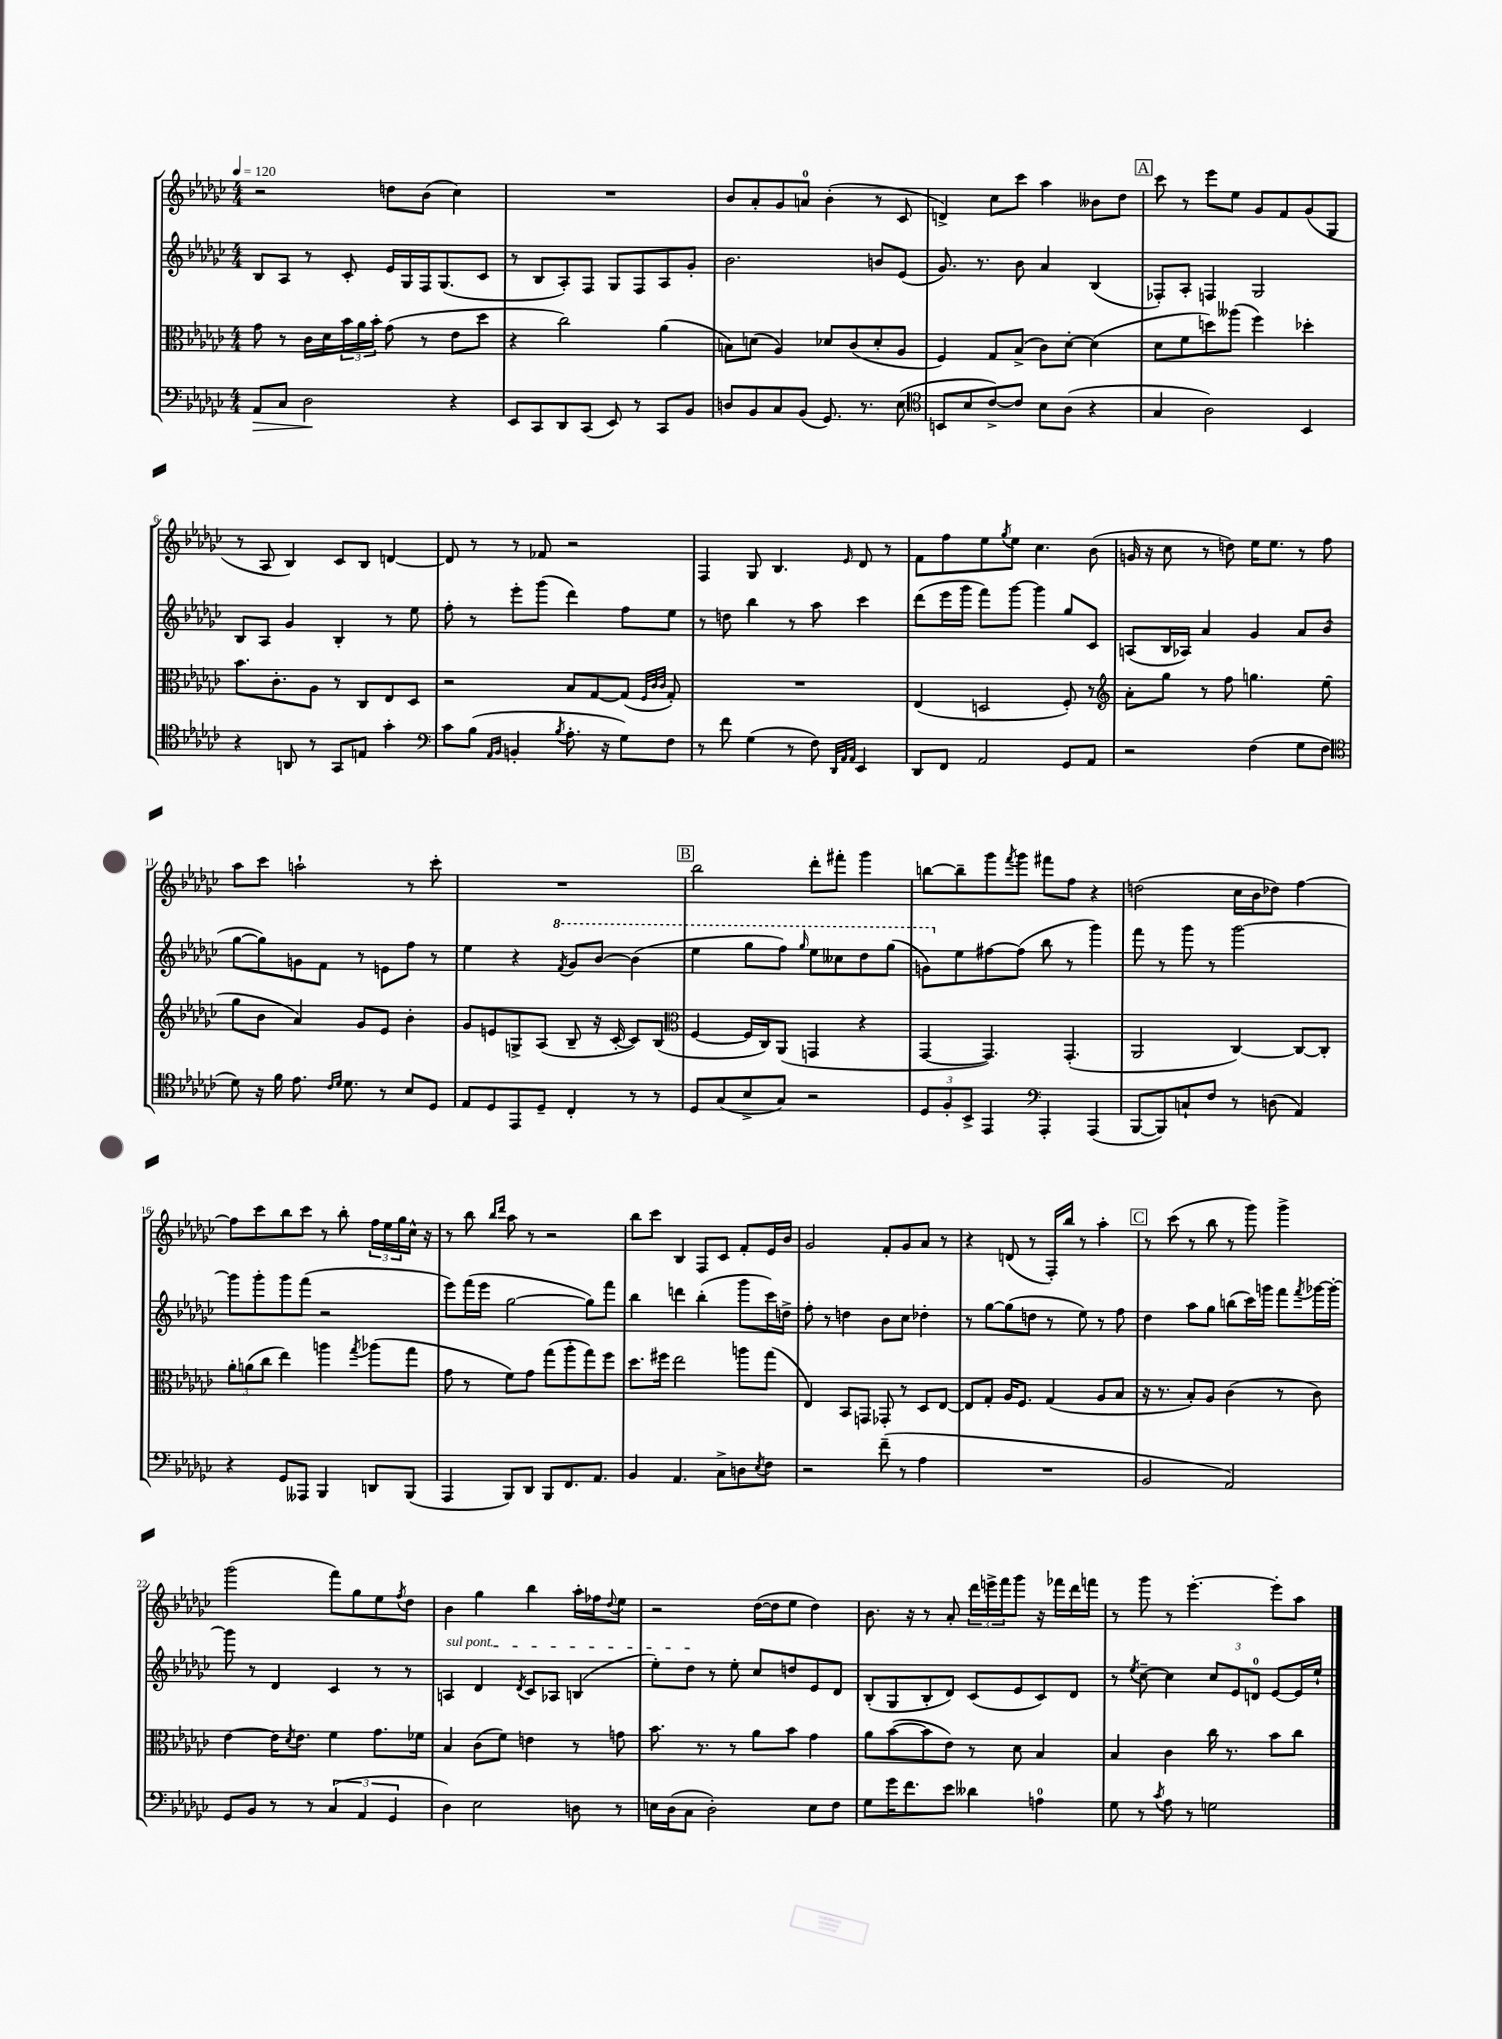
<<
\new StaffGroup <<
\new Staff = "s0" {
    \clef treble \key ges \major \numericTimeSignature \time 4/4 \tempo 4 = 120
    r2 d''8 bes'8( ces''4) |
    R1 |
    bes'8 aes'8-. ges'8 a'8-0 bes'4-.( r8 ces'8 |
    d'4->) ces''8 ces'''8 aes''4 beses'8 des''8 |
    \mark \markup { \box "A" } ces'''8 r8 ees'''8 ees''8 ges'8 f'8 ges'8( ges8 |
    r8 aes8 bes4) ces'8 bes8 d'4~ |
    d'8 r8 r8 fes'8 r2 |
    f4 ges8 bes4. \grace { ees'16 } des'8 r8 |
    f'8 f''8 ees''8 \acciaccatura { ges''8 } ees''8 ces''4. bes'8( |
    g'16 r16 ces''8 r8 d''8) ees''16 ees''8. r8 f''8 |
    aes''8 ces'''8 a''2-! r8 ces'''8-. |
    R1 |
    \mark \markup { \box "B" } bes''2 des'''8-. fis'''8-. ges'''4 |
    b''8~ b''8-- ges'''8 \acciaccatura { f'''8 } ges'''8 fis'''8 f''8 r4 |
    d''2( ces''16 bes'16 des''8) f''4~ |
    f''8 ces'''8 bes''8 ces'''8 r8 bes''8-. \tuplet 3/2 { f''16 ees''16 ges''16 } ces''16-^ r16 |
    r8 bes''8 \grace { bes''16 des'''16 } aes''8 r8 r2 |
    bes''8 ces'''8 bes4 f8 ces'8 f'8-. ees'16 bes'16 |
    ges'2 f'8-. ges'8 aes'8 r8 |
    r4 d'8( r8 f16-.) bes''16 r8 aes''4-. |
    \mark \markup { \box "C" } r8 ces'''8( r8 bes''8 r8 ges'''8) ges'''4-> |
    ges'''2( f'''8) ges''8 ees''8 \acciaccatura { f''8 } des''8 |
    bes'4 ges''4 bes''4 aes''16-. fes''16 \appoggiatura { des''8 } ees''8 |
    r2 des''16~( des''16 ees''8 des''4) |
    bes'8. r16 r8 aes'8-. \tuplet 3/2 { des'''16 e'''16-> f'''16 } ges'''8 r16 fes'''16 des'''16 f'''16 |
    r8 ges'''8 r8 ees'''4.~-. ees'''8-. aes''8 \bar "|." |
}
\new Staff = "s1" {
    \clef treble \key ges \major \numericTimeSignature \time 4/4
    bes8 aes8 r8 ces'8-. ees'16 ges16 f16 ges8.( ces'8 |
    r8 bes8 aes8-.) f8 ges8 f8 aes8 ges'8-. |
    bes'2. b'8 ees'8( |
    ges'8.) r8. bes'8 aes'4 bes4( |
    \mark \markup { \box "A" } fes8-.) aes8-. f4 ges2 |
    bes8 aes8 ges'4 bes4-. r8 ees''8 |
    f''8-. r8 ees'''8-. ges'''8( des'''4) f''8 ees''8 |
    r8 d''8 bes''4 r8 aes''8 ces'''4 |
    des'''8( ees'''16 ges'''16 f'''8) ges'''8~ ges'''4 ges''8 ces'8 |
    a8( bes16 aes16) aes'4 ges'4 aes'8 bes'8( |
    ges''8~ ges''8) g'8 f'8 r8 e'8 f''8 r8 |
    ees''4 r4 \ottava #1 \acciaccatura { f''8 } ges''8 bes''8~ bes''4( |
    \mark \markup { \box "B" } ees'''4 ges'''8 f'''8) \grace { ges'''16 } ees'''8 ceses'''8 des'''8 ges'''8( |
    g''8) \ottava #0 ees''8 fis''8~ fis''8( bes''8 r8 ges'''4) |
    f'''8 r8 ges'''8 r8 ges'''2~ |
    ges'''8 ges'''8-. ges'''8 f'''8( r2 |
    ees'''8) f'''16( ees'''16 ges''2~ ges''8) f'''8 |
    bes''4 d'''4 bes''4-.( ges'''8 ces'''16) d''16-> |
    f''8-. r8 d''4 bes'8 ces''8 des''4-. |
    r8 ges''8~ ges''8( d''8 r8 ees''8) r8 f''8 |
    \mark \markup { \box "C" } des''4 aes''8 ges''8 b''8( ces'''16) g'''16 f'''8 \acciaccatura { f'''8 } ges'''16~ ges'''16~-. |
    ges'''8 r8 des'4 ces'4 r8 r8 |
    \once \override TextSpanner.bound-details.left.text = \markup { \italic "sul pont." } a4\startTextSpan des'4 \acciaccatura { des'8 } ces'8 aes8 b4( |
    ees''8-.) des''8\stopTextSpan r8 ees''8-. ces''8 d''8 ees'8 des'8 |
    bes8-.( ges8 bes8-. des'8) ces'8( ees'8 ces'8) des'8 |
    r8 \acciaccatura { ees''8 } ces''8~-- ces''4 \tuplet 3/2 { ces''8 ees'8 d'8-0 } ees'8~ ees'16 ees''16-! \bar "|." |
}
\new Staff = "s2" {
    \clef alto \key ges \major \numericTimeSignature \time 4/4
    ges'8 r8 ces'16 des'16 \tuplet 3/2 { bes'16 aes'16 bes'16-. } ges'8( r8 ees'8 des''8 |
    r4 ces''2) aes'4( |
    b8) d'8( aes4) des'8 ces'8( des'8-. aes8 |
    f4) ges8 bes8->( ces'8) des'8~-. des'4( |
    \mark \markup { \box "A" } des'8 f'8 d''8) aeses''8( f''4) des''4-. |
    bes'8. ces'8.-. aes8 r8 ces8 ees8 des8 |
    r2 bes8 ges8~ ges8( \grace { f32 ces'32 ces'32 } ges8-.) |
    R1 |
    ees4( d2 f8-.) r8 |
    \clef treble aes'8-. ges''8 r8 f''8 g''4. ees''8( |
    ges''8 bes'8 aes'4) ges'8 ees'8 bes'4-. |
    ges'8 e'8 g8-> aes8( bes8-- r16 ces'16~-. ces'8) bes8( |
    \mark \markup { \box "B" } \clef alto f4~ f16 ces16) aes,8( g,4 r4 |
    ges,4~ ges,4.) ges,4.-.( |
    aes,2 ces4~) ces8~ ces8-. |
    \tuplet 3/2 { aes'8-. a'8( ces''8 } ees''4) a''4 \acciaccatura { ges''8 } aes''8( ges''8 |
    ges'8 r8 f'8) ges'8 ges''8( aes''8-. ges''8) f''8 |
    des''8. fis''16 ees''2 a''8 ges''8( |
    ees4) bes,8 g,8 ges,8-. r8 des8 ees8~ |
    ees8 ges8-. aes16 f8. ges4( aes8 bes8 |
    \mark \markup { \box "C" } r16 r8. bes8-.) aes8 ces'4( r8 ces'8) |
    ees'4~ ees'16 \acciaccatura { des'8 } ees'8. f'4 ges'8. fes'16 |
    bes4 ces'8( f'8) e'4 r8 g'8 |
    bes'8. r8. r8 aes'8 bes'8 ges'4 |
    aes'8 bes'8~( bes'8 ees'8) r8 des'8 bes4 |
    bes4 ces'4 ces''16 r8. bes'8 ces''8 \bar "|." |
}
\new Staff = "s3" {
    \clef bass \key ges \major \numericTimeSignature \time 4/4
    aes,8\> ces8 des2\! r4 |
    ees,8 ces,8 des,8 ces,8( ees,8) r8 ces,8 bes,8 |
    d8 bes,8 ces8 bes,8( ges,8.) r8. ees8( |
    \clef tenor b,8 bes8 ces'8~->) ces'8 bes8 aes8( r4 |
    \mark \markup { \box "A" } ges4 aes2) bes,4 |
    r4 a,8 r8 ges,8 e8 ges'4-. |
    \clef bass ces'8 bes8( \grace { aes,16 bes,16 } b,4-. \acciaccatura { bes8 } aes8.-. r16 ges8) f8 |
    r8 f'8 ges4( r8 f8) \grace { des,32 aes,32 aes,32 } ees,4 |
    des,8 f,8 aes,2 ges,8 aes,8 |
    r2 f4( ges8 f8 |
    \clef tenor des'8) r16 f'16 ees'8. \grace { ces'16 des'16 } des'8. r8 bes8 des8 |
    ees8 des8 ees,8 des8-- ces4-. r8 r8 |
    \mark \markup { \box "B" } des8 ges8( bes8-> ges8) r2 |
    \tuplet 3/2 { des8 f8-. bes,8-> } ees,4 \clef bass aes,,4-. aes,,4( |
    bes,,8~ bes,,8) c8-! f8 r8 d8( aes,4) |
    r4 ges,8 aeses,,8 bes,,4 d,8 bes,,8( |
    aes,,4 bes,,8) des,8 bes,,8 f,8. aes,8. |
    bes,4 aes,4. ces8-> d8 \acciaccatura { ees8 } f8 |
    r2 f'8--( r8 aes4 |
    R1 |
    \mark \markup { \box "C" } bes,2 aes,2) |
    ges,8 bes,8 r8 r8 \tuplet 3/2 { ces4( aes,4 ges,4 } |
    des4) ees2 d8 r8 |
    e16 des16( ces8 des2-.) e8 f8 |
    ges8 ges'16 f'8. ees'8 deses'4 a4-0 |
    ges8 r8 \acciaccatura { ces'8 } aes8 r8 g2 \bar "|." |
}
>>
>>
